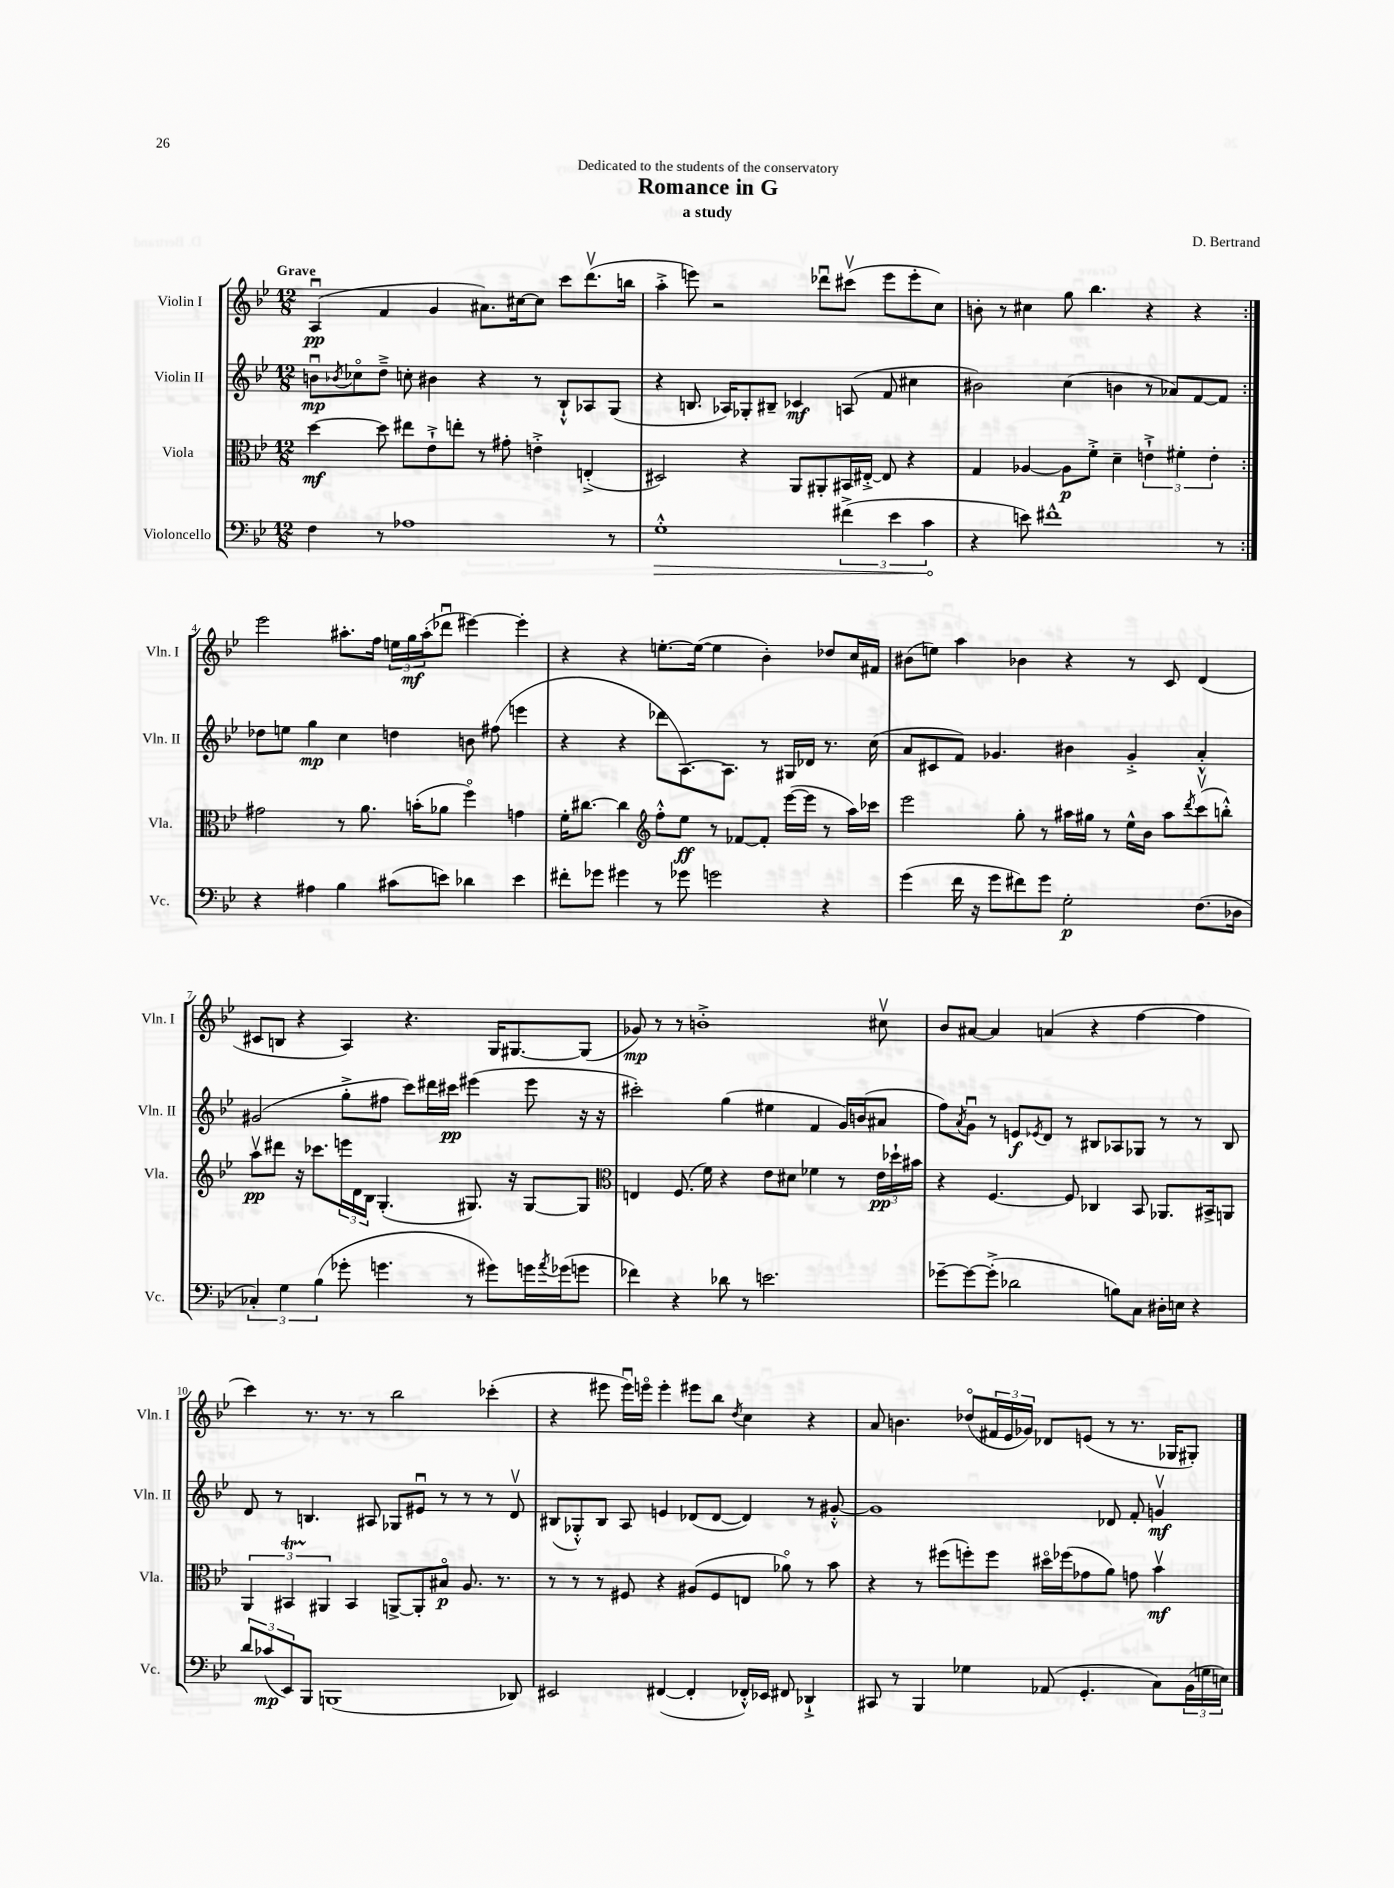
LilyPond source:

\header { title = "Romance in G" composer = "D. Bertrand" subtitle = "a study" dedication = "Dedicated to the students of the conservatory" }
<<
\new StaffGroup <<
\new Staff = "s0" \with { instrumentName = "Violin I" shortInstrumentName = "Vln. I" } {
    \clef treble \key bes \major \numericTimeSignature \time 12/8 \tempo "Grave"
    \repeat volta 2 { a4\downbow\pp( f'4 g'4 ais'8.) cis''16~ cis''8 c'''8 d'''8.\upbow( b''16 |
    a''4-.-> e'''8) r2 des'''8\downbow cis'''8\upbow( e'''8 e'''8-. c''8) |
    b'8-. r8 cis''4 g''8 bes''4. r4 r4 | }
    ees'''2 ais''8.-. f''16 \tuplet 3/2 { e''16 g''16\mf ais''16-.( } des'''8\downbow eis'''4~) eis'''4-. |
    r4 r4 e''8.~-. e''16~( e''4 bes'4-.) des''8 c''16 fis'16 |
    bis'8( e''8) a''4 bes'4 r4 r8 c'8 d'4( |
    cis'8 b8 r4 a4) r4. g16 gis8.~ gis8( |
    ges'8\mp) r8 r8 b'1-.-> cis''8\upbow |
    bes'8 ais'8~ ais'4 a'4( r4 f''4~ f''4 |
    c'''4) r8. r8. r8 bes''2 ces'''4-.( |
    r4 eis'''8 eis'''16\downbow) e'''16\flageolet e'''4-. eis'''8 bes''8 \acciaccatura { d''8 } c''4 r4 |
    a'8 b'4. des''8\flageolet( \tuplet 3/2 { fis'16 ees'16 ges'16) } des'8 e'8( r8 r8. ges16 gis8-.) \bar "|." |
}
\new Staff = "s1" \with { instrumentName = "Violin II" shortInstrumentName = "Vln. II" } {
    \clef treble \key bes \major \numericTimeSignature \time 12/8
    \repeat volta 2 { b'8\downbow\mp \acciaccatura { bes'8 } ces''8\flageolet d''8---> c''8-. bis'4 r4 r8 bes8-!-^ aes8 g8( |
    r4 b8. aes16) ges8-. bis8-- ces'4\mf a8( f'8 cis''4 |
    bis'2) c''4( b'4 r8 aes'8) f'8~ f'8 | }
    des''8 e''8 g''4\mp c''4 d''4 b'8 fis''8( e'''4 |
    r4 r4 des'''8 a8.~) a8. r8 gis16 des'16 r8. c''16( |
    a'8 cis'8 f'8) ges'4. bis'4 ges'4-.-> a'4-.-^ |
    gis'2( g''8-.-> fis''8 c'''8) dis'''16 cis'''16\pp eis'''4( eis'''8 r16 r16 |
    cis'''2-.) g''4( eis''4 f'4 g'16) b'16( ais'8 |
    f''8) \acciaccatura { a'8 } g'8\downbow r8 e'8\f \acciaccatura { ees'8 } d'8 r8 bis8 aes8 ges8 r8 r8 bis8 |
    d'8 r8 b4. ais8 ges8 eis'8\downbow r8 r8 r8 d'8\upbow |
    bis8( ges8-.-^) bis8 a8 e'4 des'8( des'8~ des'4) r8 gis'8~-.-^ |
    gis'1 des'8 f'8-. g'4\upbow\mf \bar "|." |
}
\new Staff = "s2" \with { instrumentName = "Viola" shortInstrumentName = "Vla." } {
    \clef alto \key bes \major \numericTimeSignature \time 12/8
    \repeat volta 2 { d''4~\mf d''8 eis''8 ees'8-!-> e''8-. r8 gis'8-. e'4-.-> e4-.->( |
    dis2) r4 a,8 ais,8-. bis,16 eis16~-.-> eis8 r4 |
    g4 aes4~ aes8\p f'8-.-> d'4-- \tuplet 3/2 { e'4-!-> fis'4-. e'4-. } | }
    gis'2 r8 a'8. b'16-.( aes'8 f''4\flageolet) g'4 |
    f'16-. cis''8.~ cis''4 \clef treble f''8-.-^ ees''8\ff r8 fes'8~ fes'8-. ees'''16~( ees'''16 r8 a''16) ces'''16 |
    ees'''2 g''8-. r8 ais''16 gis''16 r8 ees''16-^ bes'16 ais''8 \acciaccatura { d'''8 } c'''8\upbow( b''8-.-^) |
    a''8\upbow\pp dis'''8 r16 ces'''8. \tuplet 3/2 { e'''16 d'16 bes16 } g4.-.( gis8.) r16 gis8~ gis8 |
    \clef alto e4 f8.( f'16) r4 ees'8 dis'8 fes'4 r8 \tuplet 3/2 { ees'16\pp des''16-! bis'16 } |
    r4 f4.~ f8 ces4 bes,8 aes,8. bis,16-> a,8 |
    \tuplet 3/2 { a,4 bis,4\startTrillSpan ais,4\stopTrillSpan } bis,4 a,8~-> a,8-. bis8\flageolet\p a8. r8. |
    r8 r8 r8 fis8 r4 ais8( fis8 e8 aes'8\flageolet) r8 bes'8 |
    r4 r8 fis''8( f''8-.) f''8 dis''16\flageolet fes''16( ges'8 a'8) g'8 bes'4\upbow\mf \bar "|." |
}
\new Staff = "s3" \with { instrumentName = "Violoncello" shortInstrumentName = "Vc." } {
    \clef bass \key bes \major \numericTimeSignature \time 12/8
    \repeat volta 2 { f4 r8 aes1 r8 |
    \once \override Hairpin.circled-tip = ##t g1-.-^\> \tuplet 3/2 { fis'4->( ees'4 c'4\! } |
    r4 e'8) fis'1-^ r8 | }
    r4 ais4 bes4 cis'8( e'8) des'4 e'4 |
    fis'8-. ges'8 gis'4 r8 ges'8 g'2 r4 |
    g'4( f'16 r16 g'8 fis'8) g'8 g2-.\p f8.( des16 |
    \tuplet 3/2 { ces4-.) g4 bes4( } ges'8-. g'4. r8 gis'8) g'16 \acciaccatura { a'8 } ges'16( g'8 |
    fes'4) r4 des'8 r8 e'2. |
    ges'8~-- ges'8~ ges'8-.->( des'2 b8) c8 dis16-. e16 r4 |
    \tuplet 3/2 { d'8 ces'8\mp( ees,8) } bes,,8 b,,1( des,8) |
    eis,2 fis,4~( fis,4-. fes,16-.-^) ees,16 fis,8 des,4-!-> |
    cis,8 r8 bes,,4 ges4 aes,8( g,4.-. c8) \tuplet 3/2 { bes,16( g16 e16) } \bar "|." |
}
>>
>>
